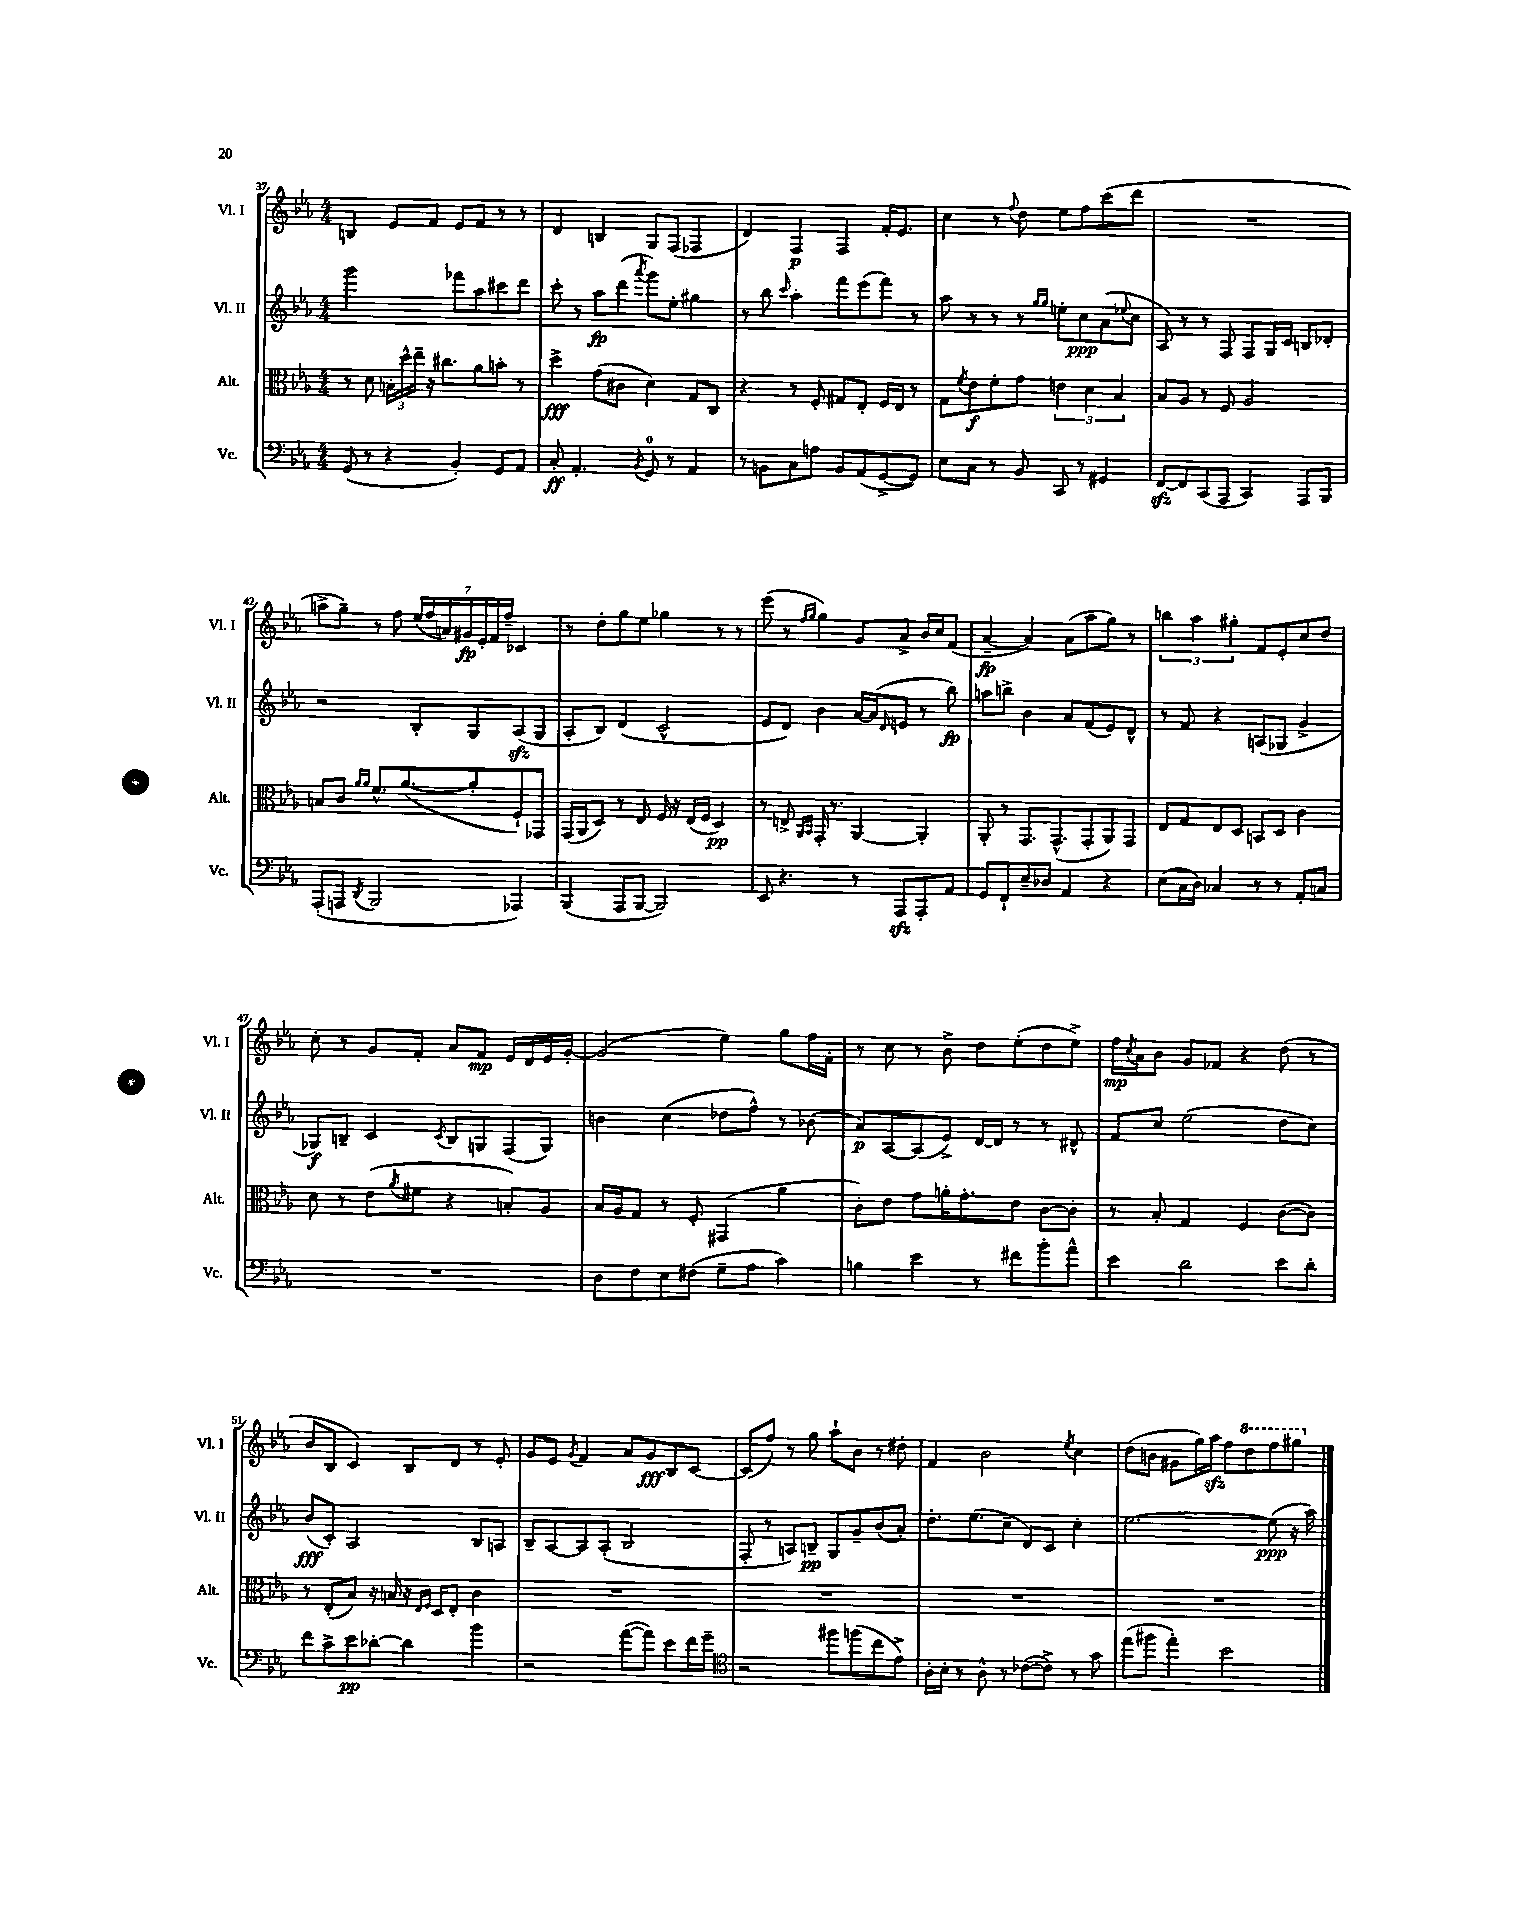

**kern	**dynam	**kern	**dynam	**kern	**dynam	**kern	**dynam
*part4	*part4	*part3	*part3	*part2	*part2	*part1	*part1
*staff4	*staff4	*staff3	*staff3	*staff2	*staff2	*staff1	*staff1
*I"Vc.	*	*I"Alt.	*	*I"Vl. II	*	*I"Vl. I	*
*I'Vc.	*	*I'Alt.	*	*I'Vl. II	*	*I'Vl. I	*
*clefF4	*	*clefC3	*	*clefG2	*	*clefG2	*
*k[b-e-a-]	*	*k[b-e-a-]	*	*k[b-e-a-]	*	*k[b-e-a-]	*
*M4/4	*	*M4/4	*	*M4/4	*	*M4/4	*
=37	=37	=37	=37	=37	=37	=37	=37
(8GG/	.	8r	.	2ggg\	.	4Bn/	.
8r	.	8d\	.	.	.	.	.
4r	.	24Bn'\LL	.	.	.	8e-/L	.
.	.	24dd^^\	.	.	.	.	.
.	.	24ee-~\JJ	.	.	.	.	.
.	.	16r	.	.	.	8f/J	.
.	.	8.cc#X\L	.	.	.	.	.
4BB-'/)	.	.	.	8fff-X\L	.	8e-/L	.
.	.	8a-\	.	8aa-\	.	8f/J	.
8GG/L	.	8bn'\J	.	8ccc#X\	.	8r	.
8AA-/J	.	8r	.	8ddd\J	.	8r	.
=38	=38	=38	=38	=38	=38	=38	=38
8C'/	ff	4dd^\	fff	8ccc'\	.	4d/	.
4.AA-'/	.	.	.	8r	.	.	.
.	.	(8g\L	.	8aa-\L	fp	4Bn/	.
.	.	8c#X\J	.	(8ddd\J	.	.	.
8qBB-/	.	.	.	8qaaa-/	.	.	.
8GG/	.	4d\)	.	8ggg\L)	.	8G/L	.
8r	.	.	.	8ee-'\J	.	(8F/J	.
4AA-/	.	8G/L	.	4gg#X\	.	4F-X/	.
.	.	8C/J	.	.	.	.	.
=39	=39	=39	=39	=39	=39	=39	=39
8r	.	4r	.	8r	.	4d/)	.
8BBn\L	.	.	.	8bb-\	.	.	.
.	.	.	.	16qqccc/	.	.	.
8C\	.	8r	.	4aa-'\	.	4F/	p
8An\J	.	8F'/	.	.	.	.	.
8BB/L	.	8G#X/L	.	8fff\L	.	4F/	.
(8AA-/	.	8E-'/J	.	(8eee-\	.	.	.
[8GG^/	.	16F/LL	.	8fff\J)	.	16f'/KL	.
.	.	16E-/JJ	.	.	.	8.e-/J	.
8GG/J])	.	8r	.	8r	.	.	.
=40	=40	=40	=40	=40	=40	=40	=40
8E-\L	.	8G\L	.	8aa-\	.	4cc\	.
.	.	8qf/	.	.	.	.	.
8C\J	.	8e-\	f	8r	.	.	.
8r	.	8f'\	.	8r	.	8r	.
.	.	.	.	.	.	8qqff/	.
8BB-/	.	8g\J	.	8r	.	8dd\	.
.	.	.	.	16qqgg/LL	.	.	.
.	.	.	.	16qqgg/JJ	.	.	.
8CC/	.	6en\	.	8een'\L	.	8ee-\L	.
8r	.	.	.	8cc\	ppp	8ff\	.
.	.	6d\	.	.	.	.	.
4GG#X/	.	.	.	(8a-\	.	(8ccc\	.
.	.	6B-/	.	.	.	.	.
.	.	.	.	8qqee-X/	.	.	.
.	.	.	.	8cc\J	.	8ddd\J	.
=41	=41	=41	=41	=41	=41	=41	=41
[8FFzz/L	.	8B-/L	.	8A-/)	.	1r	.
8FF/]	.	8A-/J	.	8r	.	.	.
(8CC/	.	8r	.	8r	.	.	.
8AAA-/J	.	8F/	.	8F/	.	.	.
4CC/)	.	2A-/	.	8F/L	.	.	.
.	.	.	.	16G/L	.	.	.
.	.	.	.	16c/JJ	.	.	.
8AAA-/L	.	.	.	8Bn/L	.	.	.
8BBB-/J	.	.	.	8d-X'/J	.	.	.
!!LO:LB:g=z
=42	=42	=42	=42	=42	=42	=42	=42
(8AAA-'/L	.	8Bn/L	.	2r	.	8aan^\L	.
8AAAn/J	.	8c/J	.	.	.	8gg~\J)	.
.	.	16qqa-/LL	.	.	.	.	.
8qDD/	.	16qqa-/JJ	.	.	.	.	.
2BBB-/	.	8.f^^/L	.	.	.	8r	.
.	.	.	.	.	.	8ff\	.
.	.	([8.a-/	.	.	.	.	.
.	.	.	.	8B-'/L	.	(28ee-/LL	.
.	.	.	.	.	.	28ff/	.
.	.	.	.	.	.	28an/)	.
.	.	.	.	.	.	28g#X/	fp
.	.	8a-'/]	.	8G/	.	.	.
.	.	.	.	.	.	28e-'/	.
.	.	.	.	.	.	28f/	.
.	.	.	.	.	.	28ff~/JJ	.
4AAA-X/)	.	8F`/)	.	(8A-zz/	.	4c-X/	.
.	.	8GG-X/J	.	8G/J	.	.	.
=43	=43	=43	=43	=43	=43	=43	=43
(4BBB-/	.	(16GG/LL	.	8A-'/L	.	8r	.
.	.	16AA-/J	.	.	.	.	.
.	.	8D/J)	.	8B-/J)	.	8dd'\L	.
8AAA-/L	.	8r	.	(4d/	.	8gg\	.
[8BBB-/J	.	8E-/	.	.	.	8ee-\J	.
2BBB-/])	.	16F/	.	2c^^/	.	4gg-X\	.
.	.	16r	.	.	.	.	.
.	.	(16E-/LL	.	.	.	.	.
.	.	16F/JJ	.	.	.	.	.
.	.	4D/)	pp	.	.	8r	.
.	.	.	.	.	.	8r	.
=44	=44	=44	=44	=44	=44	=44	=44
8EE-/	.	8r	.	8e-/L	.	(8eee-\	.
4.r	.	8En^/	.	8d/J)	.	8r	.
.	.	16qqAA-/LL	.	.	.	16qqff/LL	.
.	.	16qqBB-/JJ	.	.	.	16qqgg/JJ	.
.	.	16GG'/	.	4b-\	.	4gg\)	.
.	.	8.r	.	.	.	.	.
8r	.	[4AA-/	.	[16a-/LL	.	8g/L	.
.	.	.	.	(16a-/J]	.	.	.
.	.	.	.	16qqd/	.	.	.
8AAA-zz/L	.	.	.	8en/J	.	8a-^/J	.
8AAA-'/	.	4AA-'/]	.	8r	.	16b-/LL	.
.	.	.	.	.	.	16cc/J	.
8AA-/J	.	.	.	8bb-\)	fp	(8f/J	.
=45	=45	=45	=45	=45	=45	=45	=45
8GG/L	.	8AA-'/	.	8aan\L	.	[4a-~/	fp
8FF`/	.	8r	.	8bbn^\J	.	.	.
8E-~/	.	8.GG/L	.	4b-\	.	4a-/])	.
8D-X/J	.	.	.	.	.	.	.
.	.	(8.GG^^/	.	.	.	.	.
4AA-/	.	.	.	8a-/L	.	(8a-\L	.
.	.	8GG'/	.	(8f/	.	8aa-\	.
4r	.	8AA-/)	.	8e-/)	.	8gg\J)	.
.	.	8GG/J	.	8d^^/J	.	8r	.
=46	=46	=46	=46	=46	=46	=46	=46
(8E-\L	.	8E-/L	.	8r	.	6bbn\	.
16C\L	.	8G/	.	8f/	.	.	.
.	.	.	.	.	.	6aa-\	.
16D\JJ)	.	.	.	.	.	.	.
4C-X/	.	8E-/	.	4r	.	.	.
.	.	.	.	.	.	6gg#X'\	.
.	.	8D/J	.	.	.	.	.
8r	.	8BBn/L	.	(8An/L	.	8f/L	.
8r	.	8D/J	.	8G-X/J	.	8e-'/	.
8AA-'/L	.	4c\	.	4g^/	.	8cc/	.
8Cn/J	.	.	.	.	.	8dd/J	.
!!LO:LB:g=z
=47	=47	=47	=47	=47	=47	=47	=47
1r	.	8d\	.	8G-X/L)	f	8cc'\	.
.	.	8r	.	8Bn~/J	.	8r	.
.	.	(8e-\L	.	4c/	.	8g/L	.
.	.	8qa-/	.	.	.	.	.
.	.	8f#X\J	.	.	.	8f'/J	.
.	.	.	.	8qc/	.	.	.
.	.	4r	.	8B/L	.	8a-/L	.
.	.	.	.	8Gn/	.	8f/J	mp
.	.	8Bn'/L)	.	(8F/	.	16e-/LL	.
.	.	.	.	.	.	16d/	.
.	.	8A-/J	.	8G/J)	.	16e-/	.
.	.	.	.	.	.	[16g'/JJ	.
=48	=48	=48	=48	=48	=48	=48	=48
8D\L	.	16B-/LL	.	4bn\	.	(2g/]	.
.	.	16A-/J	.	.	.	.	.
8F\	.	8G/J	.	.	.	.	.
8E-\	.	8r	.	(4cc\	.	.	.
(8F#X\J	.	8F'/	.	.	.	.	.
8G~\L	.	(4GG#X/	.	8dd-X\L	.	4ee-\)	.
8A-\J	.	.	.	8ff^^\J)	.	.	.
4c\)	.	4a-\	.	8r	.	8gg\L	.
.	.	.	.	(8b-X\	.	16ff\L	.
.	.	.	.	.	.	16f'\JJ	.
=49	=49	=49	=49	=49	=49	=49	=49
4Bn\	.	8c'\L)	.	8a-/L)	p	8r	.
.	.	8e-\J	.	[8A-/	.	8cc\	.
4e-\	.	8g\L	.	(8A-/]	.	8r	.
.	.	16an'\K	.	8e-^/J)	.	8b-^\	.
.	.	8.g'\	.	.	.	.	.
8r	.	.	.	[16d/LL	.	8dd\L	.
.	.	.	.	16d/JJ]	.	.	.
8f#X\L	.	8e-\J	.	8r	.	(8ee-'\	.
8b-'\	.	[8c\L	.	8r	.	8dd\	.
8a-^^\J	.	8c'\J]	.	8d#X^^/	.	8ee-^\J)	.
=50	=50	=50	=50	=50	=50	=50	=50
4e-\	.	8r	.	8f/L	.	16ff\LL	mp
.	.	.	.	.	.	8qcc/	.
.	.	.	.	.	.	16a-\J	.
.	.	8B-'/	.	8cc/J	.	8b-\J	.
2d\	.	4G/	.	(2ee-\	.	8g/L	.
.	.	.	.	.	.	8f-X/J	.
.	.	4F/	.	.	.	4r	.
8e-\L	.	([8c\L	.	8dd\L	.	(8dd\	.
8d'\J	.	8c\J])	.	8cc\J)	.	8r	.
!!LO:LB:g=z
=51	=51	=51	=51	=51	=51	=51	=51
8f\L	.	8r	.	(8b-/L	fff	8b-/L	.
8c^\	.	(8E-'/L	.	8c'/J)	.	8B-/J	.
8e-\	pp	8B-/J)	.	2A-/	.	4c/)	.
[8d-X'\J	.	16r	.	.	.	.	.
.	.	16Bn/	.	.	.	.	.
4d-\]	.	16r	.	.	.	8B-/L	.
.	.	16qqE-/LL	.	.	.	.	.
.	.	16qqF/JJ	.	.	.	.	.
.	.	16D/KL	.	.	.	.	.
.	.	8E-'/J	.	.	.	8d/J	.
4b-\	.	4c\	.	8B-/L	.	8r	.
.	.	.	.	8An/J	.	8e-'/	.
=52	=52	=52	=52	=52	=52	=52	=52
2r	.	1r	.	8B-~/L	.	8g/L	.
.	.	.	.	[8A-/	.	8e-/J	.
.	.	.	.	.	.	8qg/	.
.	.	.	.	8A-/]	.	4f/	.
.	.	.	.	(8A-'/J	.	.	.
([8a-\L	.	.	.	2B-/	.	8a-/L	.
8a-\J])	.	.	.	.	.	8g/	fff
8e-\L	.	.	.	.	.	8B-/	.
16f\L	.	.	.	.	.	[8c/J	.
16g~\JJ	.	.	.	.	.	.	.
=53	=53	=53	=53	=53	=53	=53	=53
*clefC4	*	*	*	*	*	*	*
2r	.	1r	.	8F'/	.	(8c/L]	.
.	.	.	.	8r	.	8ff/J)	.
.	.	.	.	8An/L)	.	8r	.
.	.	.	.	8Bn~/J	pp	8gg\	.
8ff#X\L	.	.	.	8G/L	.	8aa-`\L	.
(8ffn\	.	.	.	8g~/	.	8b-\J	.
8cc\	.	.	.	(8b-/	.	8r	.
8e-^\J)	.	.	.	8a-'/J)	.	8dd#X'\	.
=54	=54	=54	=54	=54	=54	=54	=54
16A-'\LL	.	1r	.	8.dd'\L	.	4f/	.
16B-'\JJ	.	.	.	.	.	.	.
8r	.	.	.	.	.	.	.
.	.	.	.	(8.ee-\	.	.	.
8A-^^\	.	.	.	.	.	2b-\	.
8r	.	.	.	8cc~\J	.	.	.
([8c-X\L	.	.	.	8d/L)	.	.	.
8c-^\J])	.	.	.	8c/J	.	.	.
.	.	.	.	.	.	8qee-/	.
8r	.	.	.	4cc'\	.	4cc\	.
8g\	.	.	.	.	.	.	.
=55	=55	=55	=55	=55	=55	=55	=55
(8ee-\L	.	1r	.	[2.ee-\	.	(8dd\L	.
8ff#X\J	.	.	.	.	.	8bn\J	.
4ee-'\)	.	.	.	.	.	8g#X\L	.
.	.	.	.	.	.	16gg\L)	.
.	.	.	.	.	.	16aa-zz\JJ	.
2b-\	.	.	.	.	.	8ff\L	.
*	*	*	*	*	*	*8va	*
.	.	.	.	.	.	8ddd\	.
.	.	.	.	(8ee-\]	ppp	8fff\	.
.	.	.	.	16r	.	8ggg#X\J	.
.	.	.	.	16aa-\)	.	.	.
*	*	*	*	*	*	*X8va	*
==	==	==	==	==	==	==	==
*-	*-	*-	*-	*-	*-	*-	*-
